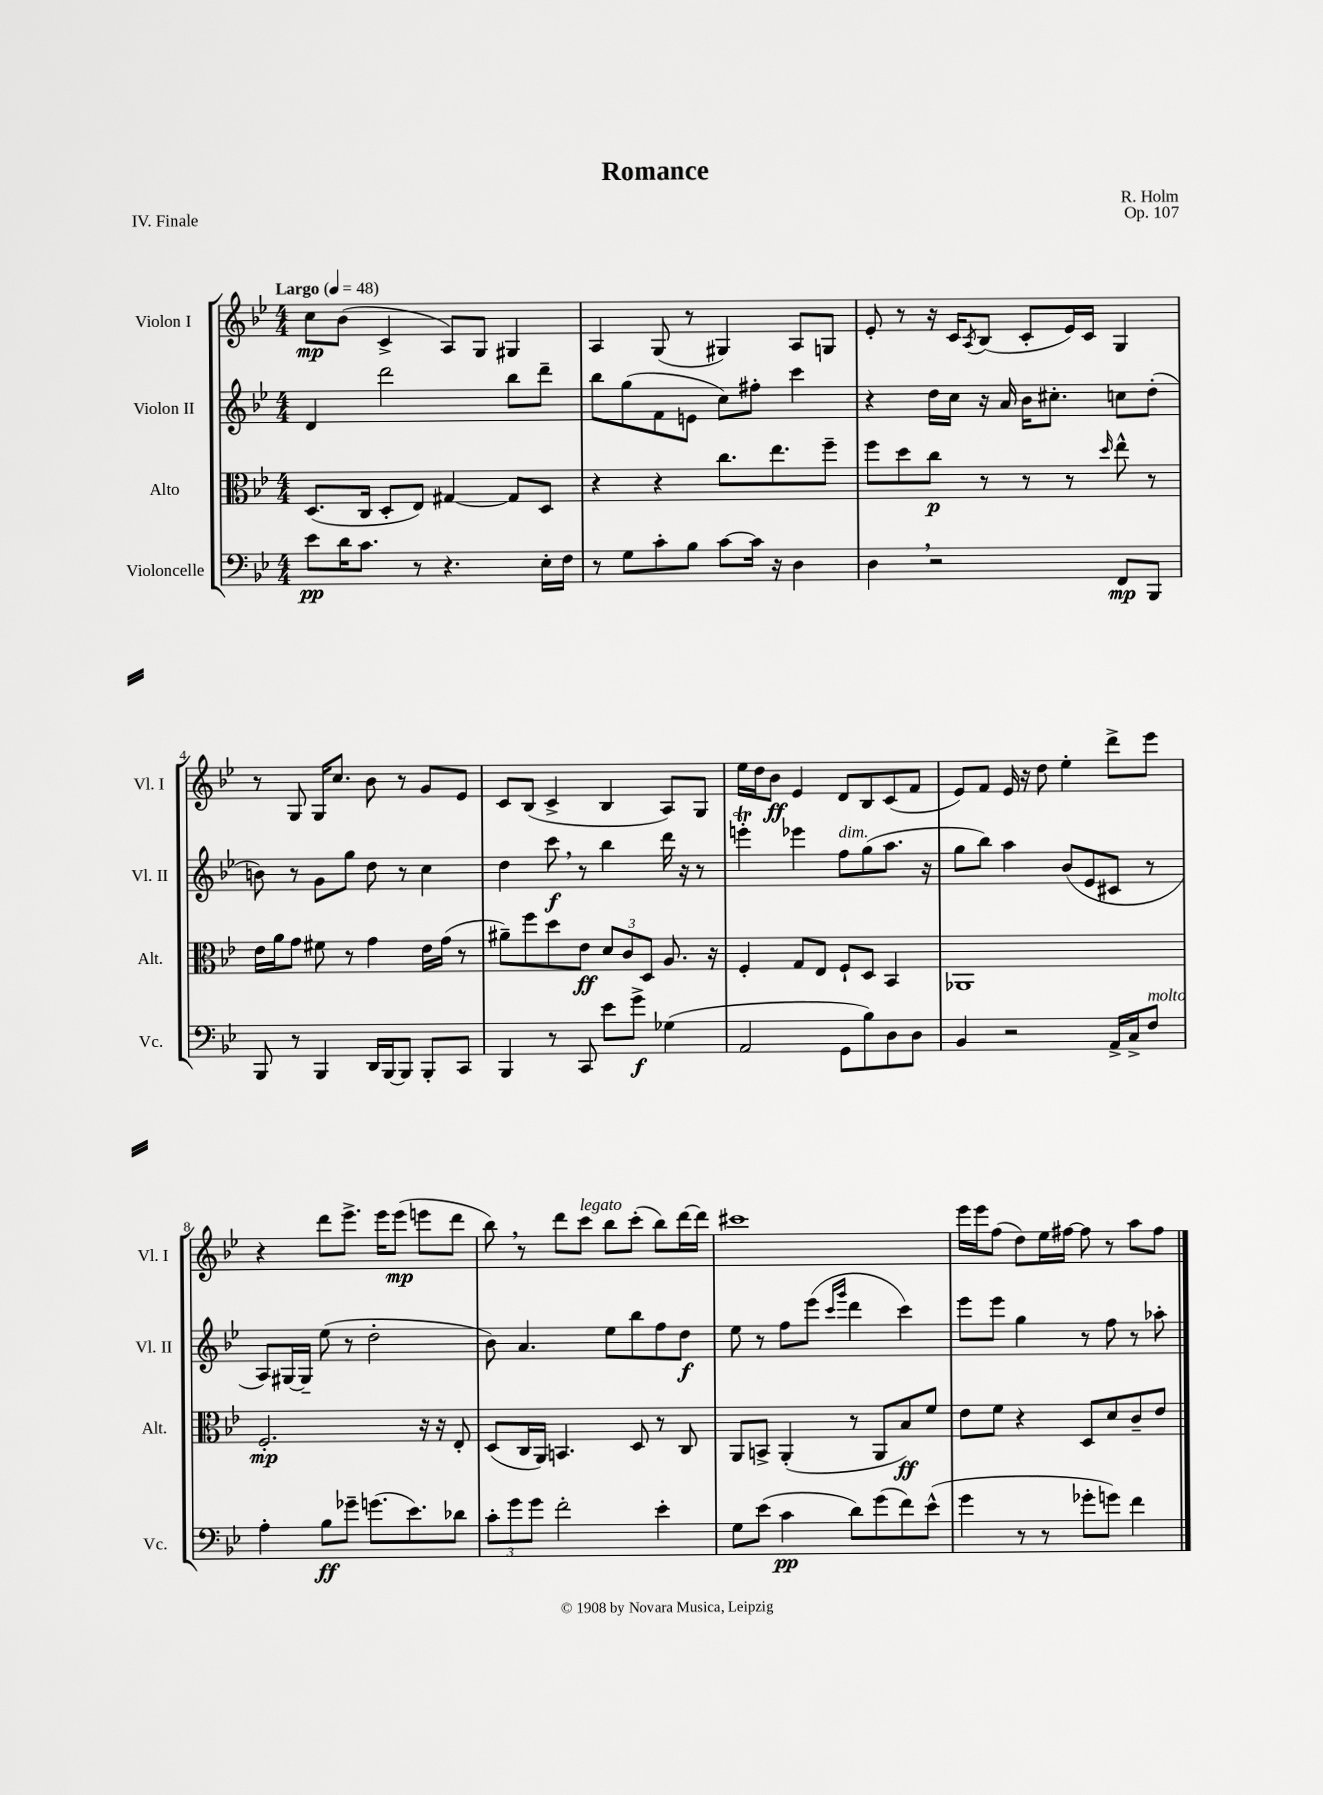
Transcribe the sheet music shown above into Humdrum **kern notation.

**kern	**kern	**kern	**kern
*staff4	*staff3	*staff2	*staff1
*clefF4	*clefC3	*clefG2	*clefG2
*k[b-e-]	*k[b-e-]	*k[b-e-]	*k[b-e-]
*M4/4	*M4/4	*M4/4	*M4/4
*MM48	*MM48	*MM48	*MM48
8e-\L	(8.D/L	4d/	8cc\L
16d\K	.	.	(8b-\J
8.c\J	16C/Jk	.	.
.	8D'/L	2ddd\	4c^/
8r	8E-/J)	.	.
4.r	[4G#/	.	8A/L)
.	.	.	8G/J
.	8G#/]L	8bb-\L	4G#/
16E-'\LL	8D/J	8ddd~\J	.
16F\JJ	.	.	.
=	=	=	=
8r	4r	8bb-\L	4A/
8G\L	.	(8gg\	.
8c'\	4r	8f\	(8G/
8B-\J	.	8e\J	8r
[8c\L	8.cc\L	8cc\L)	4G#/)
16c\]Jk	.	8ff#'\J	.
16r	8.ee-\	.	.
4D\	.	4ccc\	8A/L
.	8ff~\J	.	8G/J
=	=	=	=
4D\	8ff\L	4r	8e-'/
.	8dd\	.	8r
2r	8cc\J	16dd\LL	16r
.	.	16cc\JJ	16c/LK
.	.	.	8qA/
.	8r	16r	(8B-/J
.	.	16a/	.
.	8r	16b-\LK	8c'/L
.	.	8.cc#'\J	.
.	8r	.	16e-/L)
.	.	.	16c/JJ
.	16qqdd/	.	.
8FF/L	8ee-^^\	8cc\L	4G/
8BBB-/J	8r	(8dd'\J	.
=	=	=	=
8BBB-/	16e-\LL	8b\)	8r
.	16a\J	.	.
8r	8g\J	8r	8G/
4BBB-/	8f#\	8g\L	16G/LK
.	.	.	8.cc/J
.	8r	8gg\J	.
16DD/LL	4g\	8dd\	8b-\
[16BBB-/J	.	.	.
8BBB-/]J	.	8r	8r
8BBB-'/L	16e-\LL	4cc\	8g/L
.	(16g\JJ	.	.
8CC/J	8r	.	8e-/J
=	=	=	=
4BBB-/	8a#~\L)	4dd\	8c/L
.	8ff\	.	(8B-/J
8r	8dd\	8ccc\	4c^/
8CC/	8e-\J	8r	.
8e-\L	12d/L	4bb-\	4B-/
.	12c/	.	.
8g^\J	.	.	.
.	12D/J	.	.
(4G-\	8.A/	16ddd\	8A/L)
.	.	16r	.
.	.	8r	8G/J
.	16r	.	.
=	=	=	=
2AA/	4F'/	4eee'\	16ee-\LL
.	.	.	16dd\J
.	.	.	8b-\J
.	8G/L	4eee-\	4e-/
.	8E-/J	.	.
8GG\L	8F`/L	8ff\L	8d/L
8B-\)	8D/J	(8gg\	8B-/
8D\	4BB-/	8.aa\J	(8c/
8D\J	.	.	8f/J
.	.	16r	.
=	=	=	=
4BB-/	1AA-	8gg\L	8e-/L)
.	.	8bb-\J)	8f/J
2r	.	4aa\	16e-/
.	.	.	16r
.	.	.	8dd\
.	.	(8b-/L	4ee-'\
.	.	8e-/	.
16AA^/LL	.	8c#/J	8ddd^\L
16C^/J	.	.	.
8F/J	.	8r	8eee-\J
=	=	=	=
4A'\	2.F'/	8A/L)	4r
.	.	[16G#/L	.
.	.	16G#~/]JJ	.
8B-\L	.	(8ee-\	8ddd\L
8g-~\J	.	8r	8.eee-^\J
(8.g\L	.	2dd'\	.
.	.	.	16eee-\LK
.	.	.	(8eee-\J
8.e-\)	.	.	.
.	16r	.	8eee\L
.	16r	.	.
8d-\J	8E-'/	.	8ddd\J
=	=	=	=
12c'\L	(8D/L	8b-\)	8bb-\)
12g\	.	.	.
.	16C/L	4.a/	8r
12g\J	.	.	.
.	16AA/JJ)	.	.
2f'\	4.BB/	.	8ddd\L
.	.	.	8ccc\J
.	.	8ee-\L	8bb-\L
.	8D/	8bb-\	(8ccc'\J
4e-'\	8r	8ff\	8bb-\L)
.	8C/	8dd\J	[16ddd\L
.	.	.	16ddd\]JJ
=	=	=	=
8G\L	8AA/L	8ee-\	1ccc#
(8e-\J	8BB^/J	8r	.
4c\	(4AA'/	8ff\L	.
.	.	(8eee-\J	.
.	.	16qqccc/LL	.
.	.	16qqggg/JJ	.
8d\L)	8r	4ddd\	.
(8g\	8AA/L	.	.
8f\)	8B-/)	4ccc\)	.
(8e-^^\J	8f/J	.	.
=	=	=	=
4g\	8e-\L	8eee-\L	16eee-\LL
.	.	.	16eee-\J
.	8f\J	8eee-\J	(8ff\J
8r	4r	4gg\	8dd\L)
8r	.	.	16ee-\L
.	.	.	[16ff#\JJ
8g-'\L	8D/L	8r	8ff#\]
8g\J)	8d/	8ff\	8r
4f\	8c~/	8r	8aa\L
.	8e-/J	8aa-'\	8ff#\J
==	==	==	==
*-	*-	*-	*-
